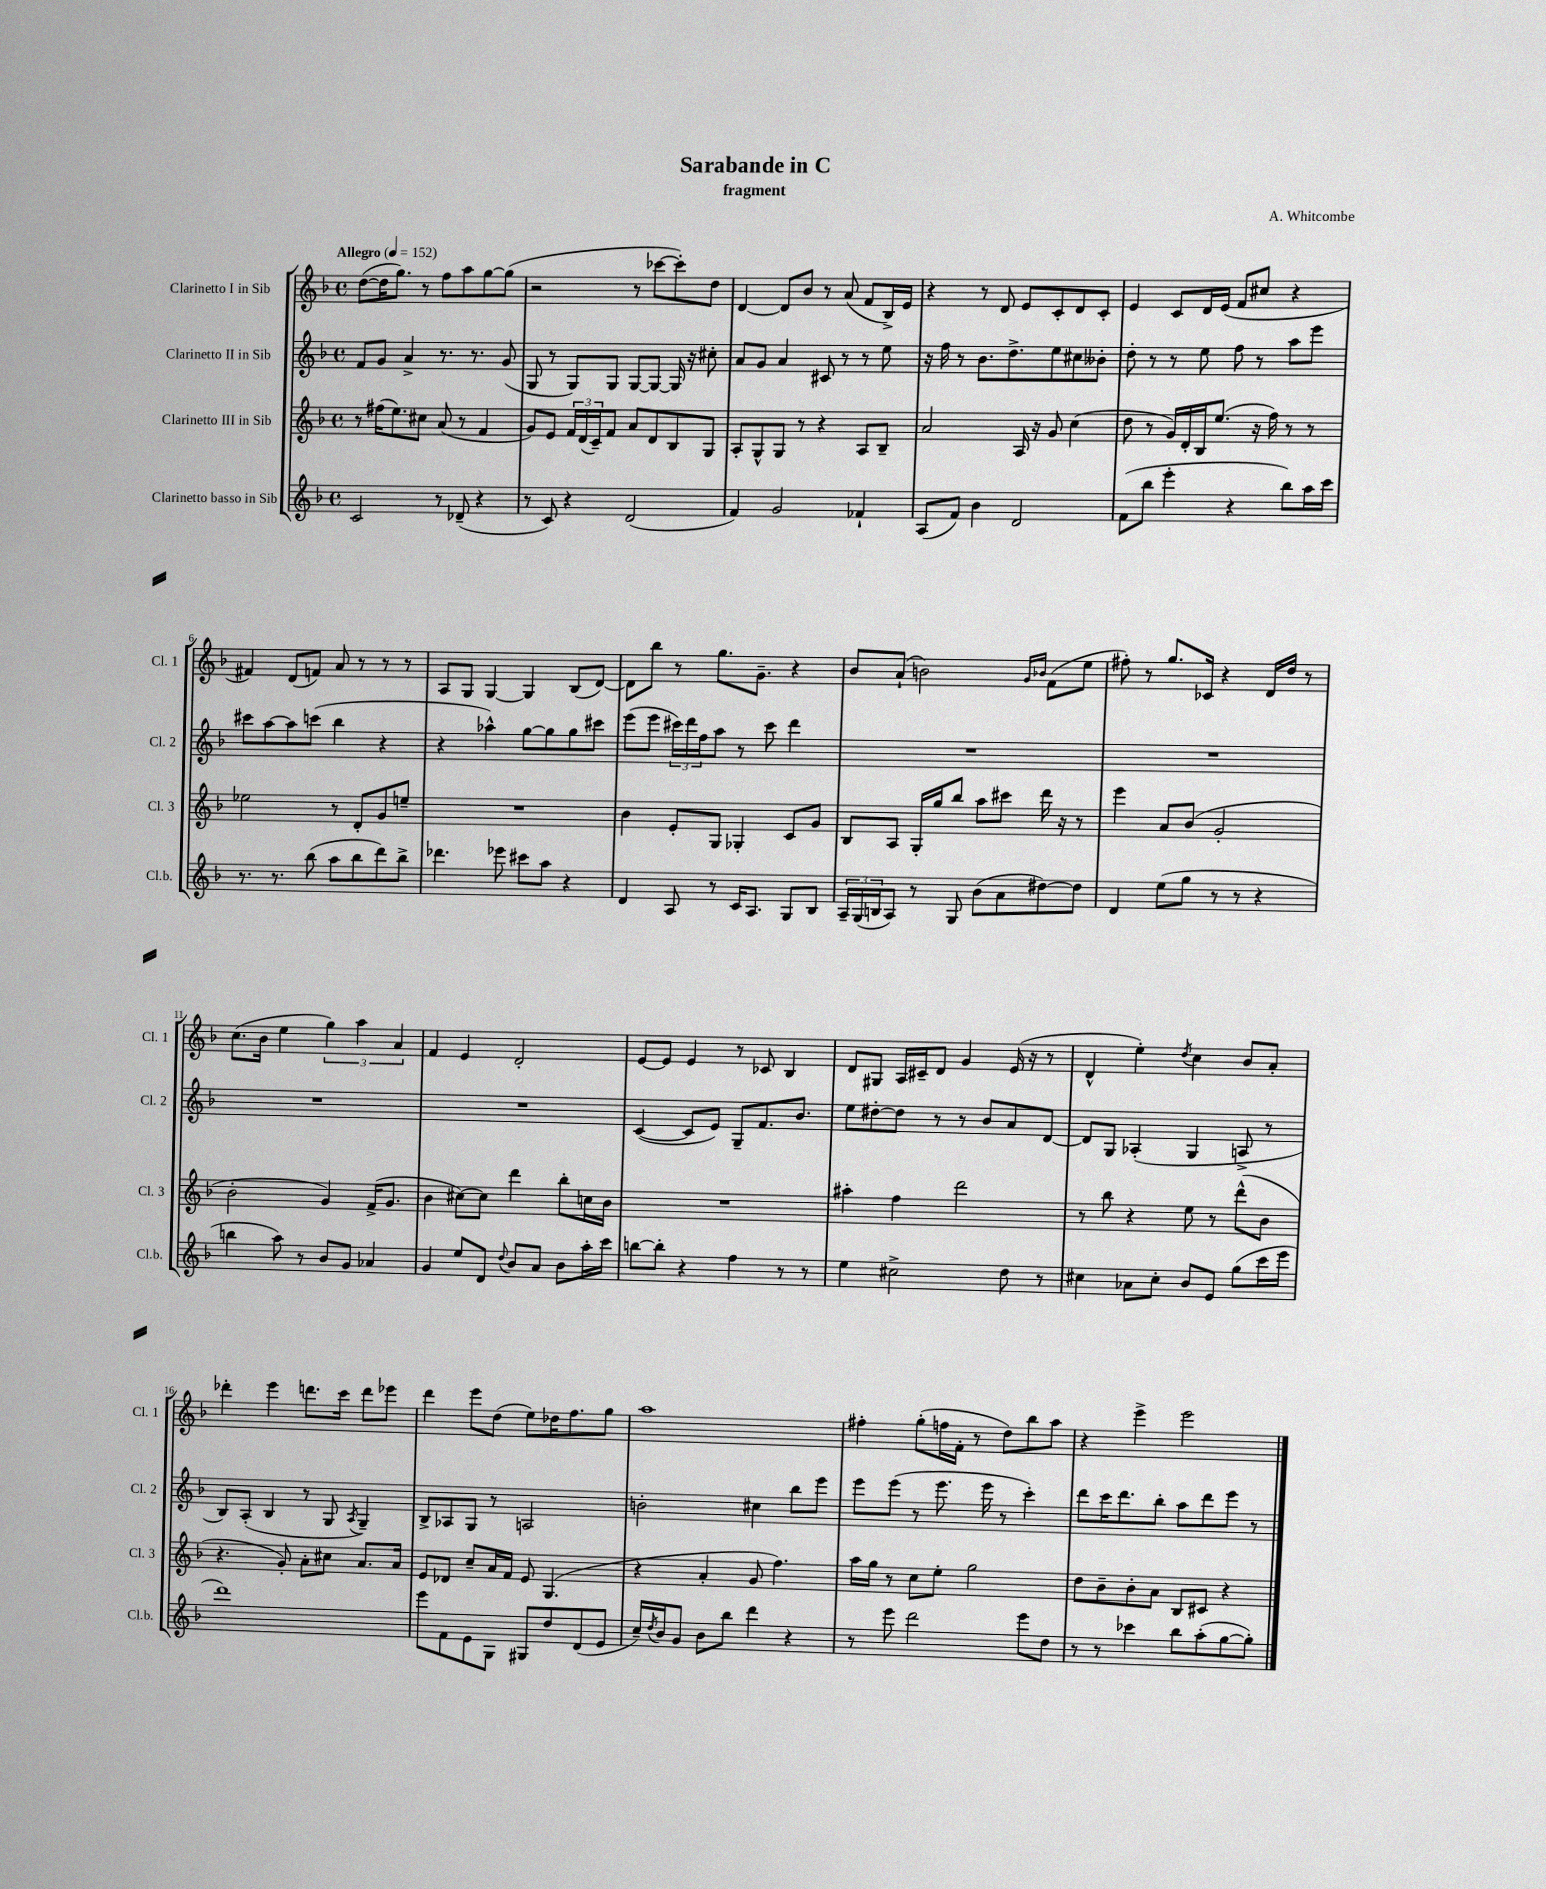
\header { title = "Sarabande in C" composer = "A. Whitcombe" subtitle = "fragment" }
<<
\new StaffGroup <<
\new Staff = "s0" \with { instrumentName = "Clarinetto I in Sib" shortInstrumentName = "Cl. 1" } {
    \clef treble \key f \major \defaultTimeSignature \time 4/4 \tempo "Allegro" 4 = 152
    d''8~( d''16 g''8.) r8 f''8 a''8 g''8~ g''8( |
    r2 r8 ces'''8~ ces'''8-.) d''8 |
    d'4~ d'8 bes'8 r8 a'8( f'8 bes16->) e'16 |
    r4 r8 d'8 e'8 c'8-. d'8 c'8-. |
    e'4 c'8 d'16 e'16( f'8 cis''8 r4 |
    fis'4) d'8( f'8) a'8 r8 r8 r8 |
    a8 g8 g4~ g4 bes8( d'8~) |
    d'8 bes''8 r8 g''8. g'8.-- r4 |
    bes'8 a'8-!( b'2) \grace { g'16 bes'16 } f'8( e''8 |
    fis''8-.) r8 g''8. ces'16 r4 d'16 d''16 r8 |
    c''8.( bes'16 e''4 \tuplet 3/2 { g''4) a''4 a'4 } |
    f'4 e'4 d'2-. |
    e'8~ e'8 e'4 r8 ces'8 bes4 |
    d'8 gis8 a16 cis'16-- d'8 g'4 e'16( r16 r8 |
    d'4-^ e''4-.) \acciaccatura { d''8 } c''4 bes'8 a'8-. |
    des'''4-. e'''4 d'''8. c'''16 d'''8 ees'''8 |
    d'''4 e'''8 d''8( e''8) des''16 f''8. g''8 |
    a''1 |
    fis''4-. g''8-.( f''16 f'16-. r8 d''8) bes''8 a''8 |
    r4 e'''4-> e'''2 \bar "|." |
}
\new Staff = "s1" \with { instrumentName = "Clarinetto II in Sib" shortInstrumentName = "Cl. 2" } {
    \clef treble \key f \major \defaultTimeSignature \time 4/4
    f'8 g'8 a'4-> r8. r8. g'8( |
    g8 r8 g8) g8 g8~ g8~ g16 r16 cis''8-. |
    a'8 g'8 a'4 cis'8 r8 r8 e''8 |
    r16 f''16 r8 bes'8. d''8.-> e''8 cis''8 beses'8-. |
    d''8-. r8 r8 e''8 f''8 r8 a''8 e'''8 |
    cis'''8 a''8~ a''8 c'''8( bes''4 r4 |
    r4 aes''4-^) g''8~ g''8 g''8 cis'''8 |
    e'''8( e'''8 \tuplet 3/2 { cis'''16) d'''16 f''16 } a''8 r8 cis'''8 d'''4 |
    R1 |
    R1 |
    R1 |
    R1 |
    c'4~( c'8 e'8) g8-- f'8. bes'8. |
    e''8 dis''8~-. dis''8 r8 r8 bes'8 a'8 d'8~ |
    d'8 g8 aes4-.( g4 a8-> r8 |
    bes8) a8-.( bes4 r8 g8 \acciaccatura { a8 } g4--) |
    bes8-> aes8 g8 r8 a2 |
    b'2-. cis''4 bes''8 e'''8 |
    e'''8 e'''8( r8 e'''8. e'''16 r8 c'''4-.) |
    d'''8 c'''16 d'''8. bes''8-. a''8 d'''8 e'''8 r8 \bar "|." |
}
\new Staff = "s2" \with { instrumentName = "Clarinetto III in Sib" shortInstrumentName = "Cl. 3" } {
    \clef treble \key f \major \defaultTimeSignature \time 4/4
    r8 fis''16( e''8.) cis''8 a'8( r8 f'4 |
    g'8) e'8 \tuplet 3/2 { f'16 d'16( c'16--) } f'8 a'8 d'8 bes8 g8 |
    a8-. g8-^ g8 r8 r4 a8 bes8-- |
    a'2 a16 r16 g'8 c''4( |
    d''8 r8 g'16) d'16-. bes16 e''8.( r16 f''16) r8 r8 |
    ees''2 r8 d'8-. g'8 e''8-- |
    R1 |
    bes'4 e'8-. g8 ges4-. c'8 g'8 |
    bes8 a8 g16-. g''16 bes''8 a''8 cis'''8 d'''16 r16 r8 |
    e'''4 a'8 bes'8( g'2-. |
    bes'2-. g'4) f'16->( g'8. |
    bes'4 cis''8~) cis''8 d'''4 bes''8-. c''16 bes'16 |
    R1 |
    ais''4-. f''4 d'''2 |
    r8 bes''8 r4 e''8 r8 d'''8-^( bes'8 |
    r4. g'8-.) a'8-. cis''8 a'8. a'16 |
    e'8 des'8 c''8-- a'16 f'16 e'8 g4.( |
    r4 a'4-. g'8 f''4.) |
    a''16 g''16 r8 c''8 e''8-. g''2 |
    d''8 bes'8-- bes'8-. a'8 bes8 cis'8 r4 \bar "|." |
}
\new Staff = "s3" \with { instrumentName = "Clarinetto basso in Sib" shortInstrumentName = "Cl.b." } {
    \clef treble \key f \major \defaultTimeSignature \time 4/4
    c'2 r8 des'8--( r4 |
    r8 c'8) r4 d'2( |
    f'4) g'2 fes'4-! |
    a8( f'8) bes'4 d'2 |
    f'8( bes''8 e'''4-. r4 bes''8) a''16 c'''16 |
    r8. r8. bes''8( a''8 bes''8 d'''8) bes''8-> |
    des'''4. ees'''8 cis'''8 a''8 r4 |
    d'4 a8 r8 c'16 a8. g8 bes8 |
    \tuplet 3/2 { a16-- g16( b16 } a8) r8 g8 bes'8( a'8 dis''8~) dis''8 |
    d'4 e''8( g''8 r8 r8 r4 |
    b''4 a''8) r8 bes'8 g'8 aes'4 |
    g'4 e''8 d'8 \appoggiatura { d''8 } bes'8 a'8 bes'8 a''16-. c'''16 |
    b''8~ b''8-. r4 f''4 r8 r8 |
    e''4 cis''2-> d''8 r8 |
    cis''4 aes'8 cis''8-. bes'8 e'8 g''8( c'''16 e'''16 |
    d'''1) |
    e'''8 f'8 e'8 g8 gis8 d''8 d'8( e'8 |
    c''16--) \acciaccatura { d''8 } bes'16 g'8 bes'8 bes''8 d'''4 r4 |
    r8 e'''8 d'''2 e'''8 d''8 |
    r8 r8 ces'''4 bes''8 a''8-.( g''8~ g''8-.) \bar "|." |
}
>>
>>
